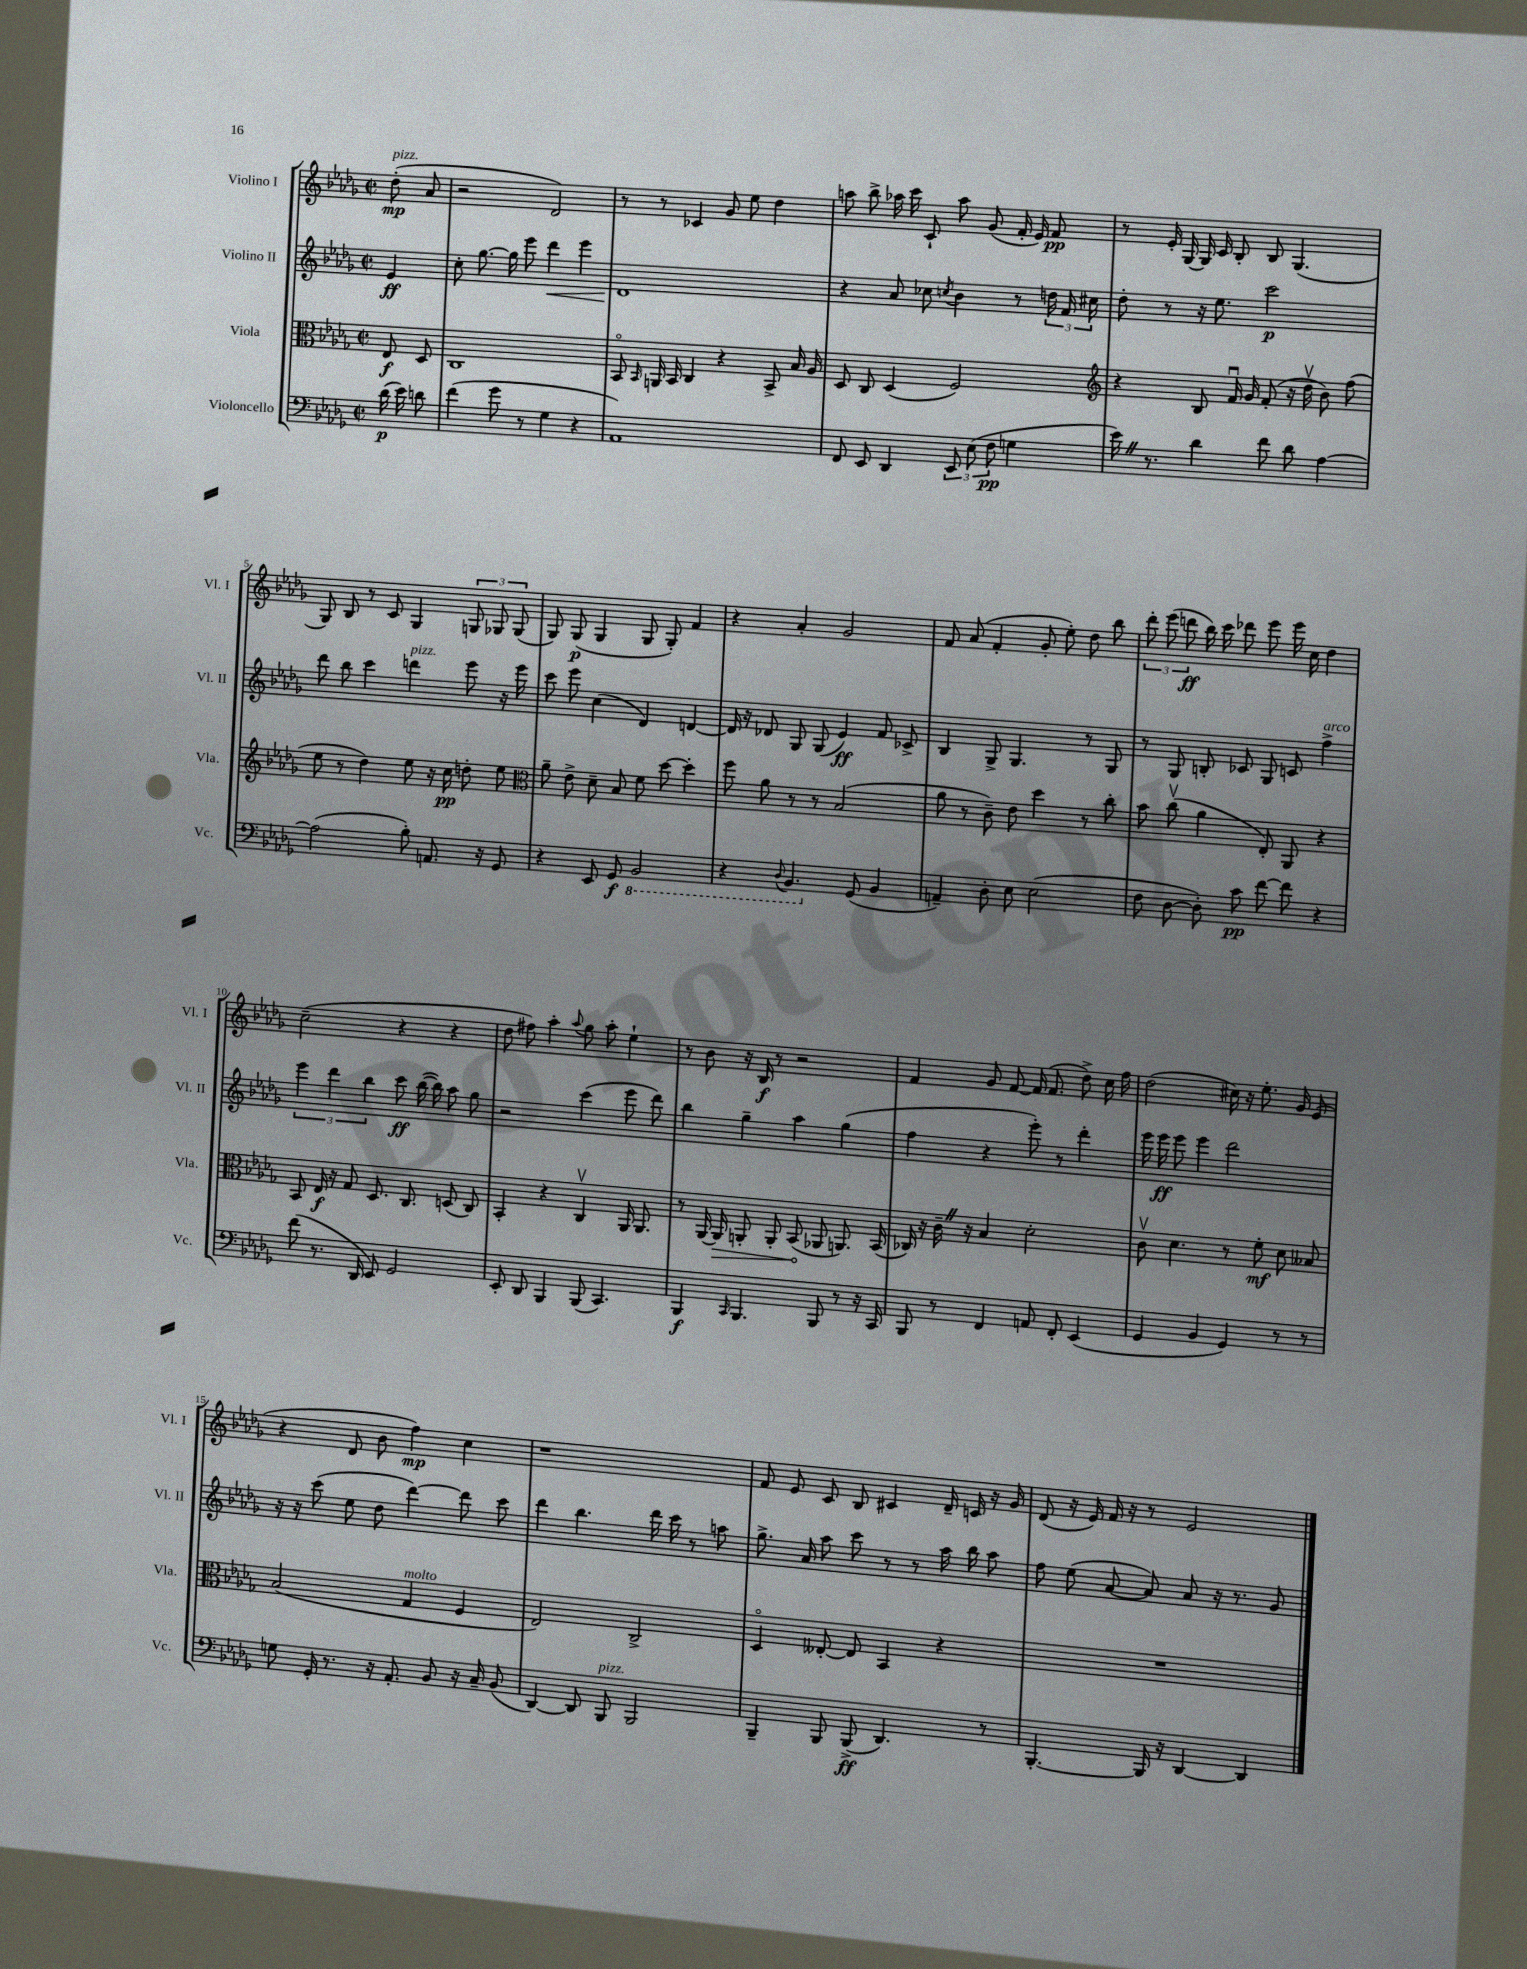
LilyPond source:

<<
\new StaffGroup <<
\new Staff = "s0" \with { instrumentName = "Violino I" shortInstrumentName = "Vl. I" } {
    \clef treble \key des \major \defaultTimeSignature \time 2/2 \partial 4
    \autoBeamOff des''8-.\mp^\markup { \italic "pizz." }( aes'8 |
    r2 des'2) |
    r8 r8 ces'4 ges'8 ees''8 des''4 |
    a''8 bes''8-> aes''16 c'''16 c'8-! aes''8 ges'8( f'16-. ees'16) f'8\pp |
    r8 ees'16-. ges16~ ges16 c'16 bes8-. bes8 ges4.( |
    ges8) bes8 r8 c'8 ges4 \tuplet 3/2 { g8 ges8 ges8( } |
    ges8) ges8\p( ges4 ges8 ges8-.) f'4 |
    r4 aes'4-. ges'2 |
    f'8 aes'8( f'4-. ges'8-. ees''8-.) des''8 bes''8 |
    \tuplet 3/2 { des'''8-. ees'''8( d'''8\ff } bes''16) c'''16 des'''8 ees'''8 ees'''16 c''16 des''4 |
    c''2--( r4 r4 |
    des''8 fis''8) aes''4-. \appoggiatura { aes''8 } ges''8 aes''8-. ees''4-! |
    r8 bes'8 r16 bes16\f r8 r2 |
    f'4 ges'8 f'8~ f'16( f'8. des''8->) c''16 f''16 |
    des''2( cis''16) r16 ees''8.-. ges'16 ees'8( |
    r4 des'8 bes'8 f''4\mp) c''4 |
    r1 |
    f'8 ees'8 c'8 bes8 cis'4 des'16-- c'16 r16 ges'16 |
    des'8( r16 ees'16) f'16 r16 r8 ees'2 \bar "|." |
}
\new Staff = "s1" \with { instrumentName = "Violino II" shortInstrumentName = "Vl. II" } {
    \clef treble \key des \major \defaultTimeSignature \time 2/2 \partial 4
    \autoBeamOff ees'4\ff |
    c''8-. ges''8.~ ges''16 ees'''8 des'''4\< ees'''4 |
    des'1\! |
    r4 aes'8 ces''8 \acciaccatura { c''8 } bes'4 r8 \tuplet 3/2 { d''16 f'16 cis''16 } |
    des''8-. r8 r16 ees''8. c'''2\p |
    des'''8 bes''8 c'''4 d'''4^\markup { \italic "pizz." } ees'''8 r16 ees'''16 |
    c'''8 ees'''8 c''4( des'4) d'4~ |
    d'16 r16 des'8 ges8 ges8( ees'4\ff) f'8 ces'8-> |
    bes4 ges8-> ges4. r8 ges8 |
    r8 ges8 b8-. ces'8 ges8 c'8 f''4->^\markup { \italic "arco" } |
    \tuplet 3/2 { ees'''4 des'''4 bes''4 } c'''8\ff bes''16~( bes''16) aes''8 ges''8 |
    r2 c'''4( ees'''8 des'''8) |
    bes''4 ges''4-- aes''4 ges''4( |
    f''4 r4 ees'''8-.) r8 des'''4-. |
    ees'''16 ees'''16\ff ees'''8 ees'''4 des'''2 |
    r16 r16 c'''8( ees''8 des''8 des'''4~) des'''8 c'''8 |
    des'''4 bes''4. des'''16 c'''16 r8 a''8 |
    ges''8.-> aes'16 aes''8 c'''8 r8 r8 aes''16 bes''16 aes''8 |
    f''8 ees''8( aes'8~ aes'8) aes'8 r16 r8. ges'8 \bar "|." |
}
\new Staff = "s2" \with { instrumentName = "Viola" shortInstrumentName = "Vla." } {
    \clef alto \key des \major \defaultTimeSignature \time 2/2 \partial 4
    \autoBeamOff ees8\f des8 |
    c1 |
    bes,8\flageolet \grace { bes,16 } a,16 bes,16 c4 r4 bes,8-> bes16 aes16 |
    des8 c8 des4( f2) |
    \clef treble r4 bes8 f'16\downbow ges'16 f'8-.( r16 des''16\upbow bes'8) f''8( |
    ees''8 r8 des''4) ees''8 r16 c''16\pp d''8-. ees''8 |
    \clef alto aes'8-- ees'8-> des'8-- bes8 f'8 des''8~ des''4-. |
    f''8 aes'8 r8 r8 bes2( |
    aes'8 r8 c'8--) ees'8 des''4 r8 c''8-. |
    bes'8 c''8\upbow( aes'4 ees8-.) aes,8 r4 |
    bes,8 ees16\f r16 ges8 des8. c8. d8( c8) |
    bes,4-. r4 c4\upbow aes,16 aes,8. |
    r8 aes,16~ \once \override Hairpin.circled-tip = ##t aes,16\> a,8-. a,8-. bes,8\!( aes,8 a,8.) bes,16( |
    ces16) r16 c'16-- \once \override BreathingSign.text = \markup { \musicglyph "scripts.caesura.straight" } \breathe r16 bes4 des'2-. |
    c'8\upbow des'4. r8 f'8-.\mf des'8 beses8 |
    bes2( ges4^\markup { \italic "molto" } f4 |
    ees2) c2-> |
    des4\flageolet eeses8~-. eeses8 bes,4 r4 |
    R1 \bar "|." |
}
\new Staff = "s3" \with { instrumentName = "Violoncello" shortInstrumentName = "Vc." } {
    \clef bass \key des \major \defaultTimeSignature \time 2/2 \partial 4
    \autoBeamOff des'16\p( ees'16) d'8 |
    f'4( ges'8 r8 ges4 r4 |
    aes,1) |
    f,8 ees,8 des,4 \tuplet 3/2 { ees,8 ees8( f8\pp } g4 |
    ees'16) \once \override BreathingSign.text = \markup { \musicglyph "scripts.caesura.straight" } \breathe r8. des'4 f'8 des'8 aes4~ |
    aes2( bes8-.) a,8. r16 ges,8 |
    r4 ees,8 ges,8\f \ottava #-1 bes,,2 |
    r4 \appoggiatura { des,8 } bes,,4. \ottava #0 ges,8( bes,4 |
    a,4--) des8-. ees8 ees2( |
    f8 des8~ des8-.) c'8\pp f'8~ f'8 r4 |
    f'8( r8. des,16 ees,8) ges,2 |
    ees,8-. des,8 bes,,4 bes,,8( c,4.) |
    bes,,4\f \grace { c,16 } bes,,4. bes,,8 r8 r16 c,16 |
    bes,,8 r8 f,4 a,8 f,8-. ees,4( |
    ges,4 bes,4 ges,4) r8 r8 |
    g8 ges,16-. r8. r16 aes,8.-. bes,8 r16 c16-- bes,8( |
    des,4~) des,8 bes,,8^\markup { \italic "pizz." } bes,,2 |
    bes,,4-- bes,,8 bes,,8->\ff( des,4.) r8 |
    bes,,4.~-. bes,,16 r16 des,4~ des,4 \bar "|." |
}
>>
>>
